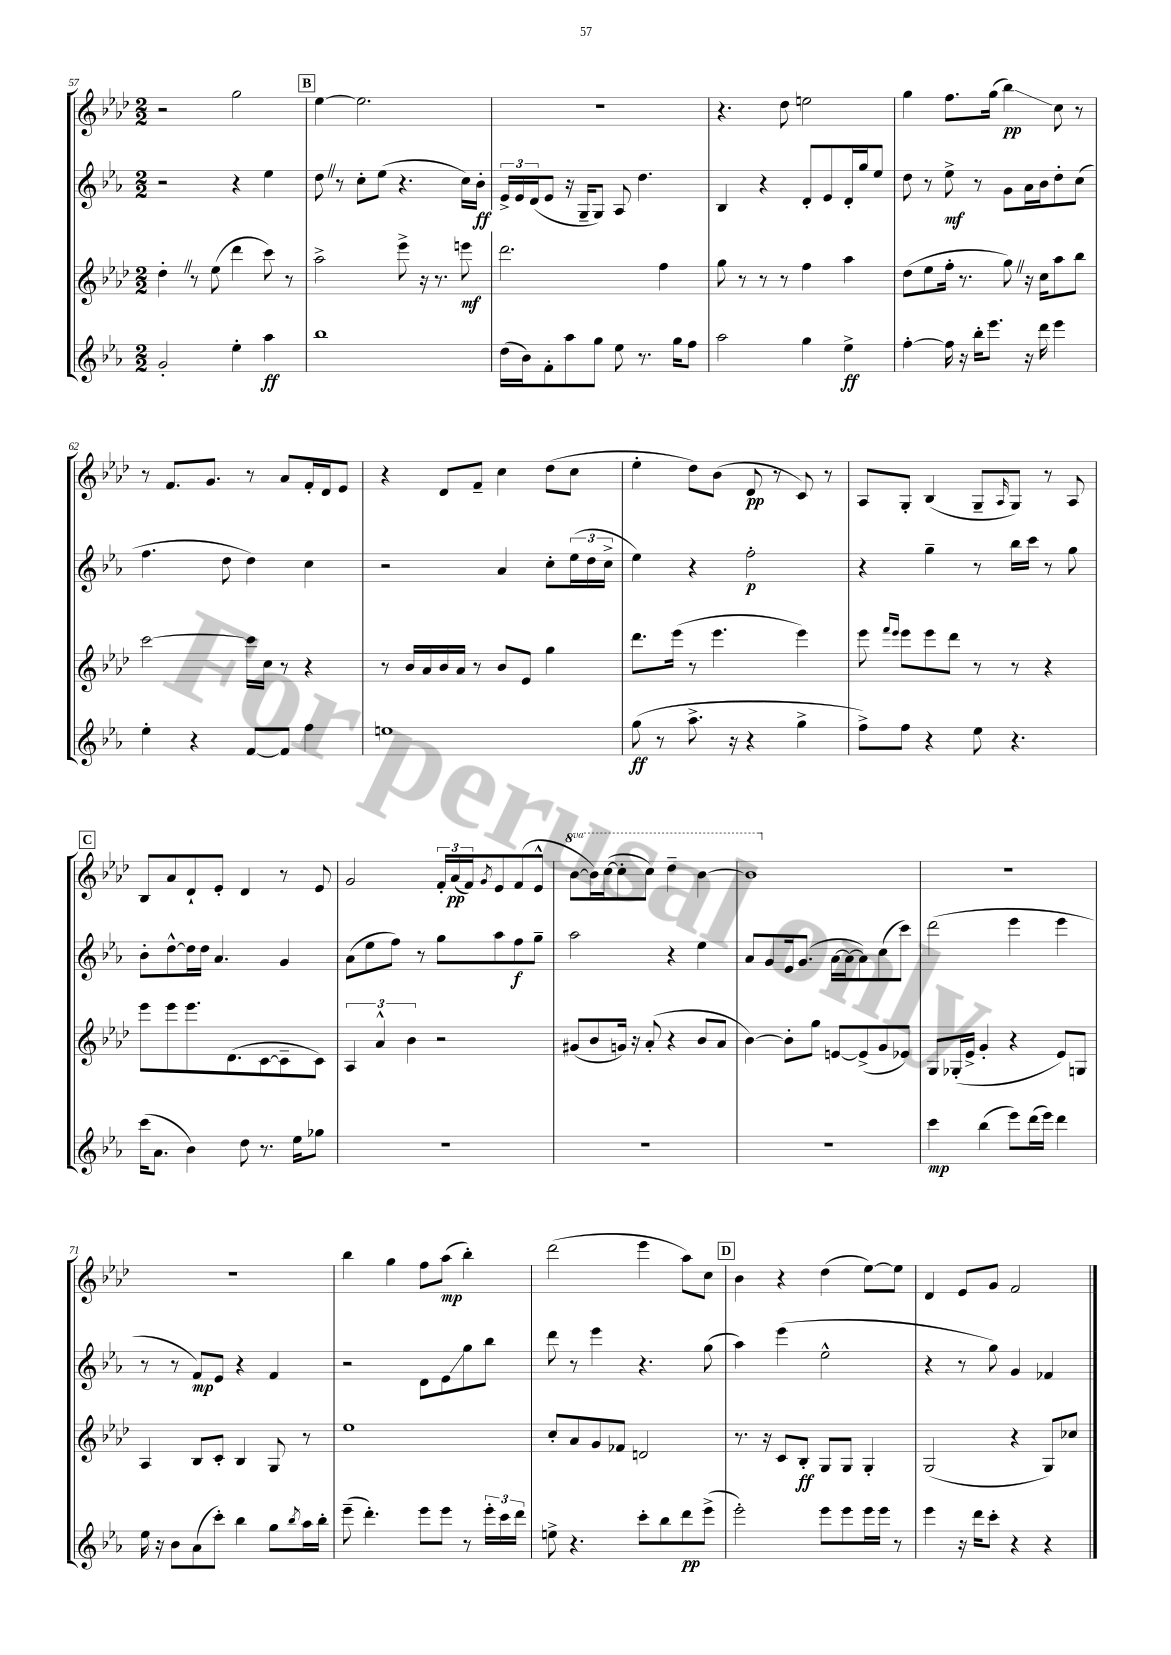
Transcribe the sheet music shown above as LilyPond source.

<<
\new StaffGroup <<
\new Staff = "s0" {
    \clef treble \key aes \major \numericTimeSignature \time 2/2 \set Staff.ottavationMarkups = #ottavation-simple-ordinals
    r2 g''2 |
    \mark \markup { \box "B" } ees''4~ ees''2. |
    r1 |
    r4. des''8 e''2 |
    g''4 f''8. g''16( bes''4\glissando\pp) c''8 r8 |
    r8 f'8. g'8. r8 aes'8 f'16-. des'16 ees'8 |
    r4 des'8 f'8-- c''4 des''8( c''8 |
    ees''4-. des''8) bes'8( des'8\pp r8 c'8) r8 |
    aes8 g8-. bes4( g8-- \grace { aes16 } g8) r8 aes8 |
    \mark \markup { \box "C" } bes8 aes'8 des'8-! ees'8-. des'4 r8 ees'8 |
    g'2 \tuplet 3/2 { f'16-. aes'16\pp( f'16) } \acciaccatura { g'8 } ees'8 f'8( ees'8-^ |
    \ottava #1 bes''8~ bes''16) c'''16~( c'''8-. c'''8) des'''4-- bes''4~ |
    bes''1 \ottava #0 |
    R1 |
    R1 |
    bes''4 g''4 f''8 aes''8\mp( bes''4-.) |
    des'''2( ees'''4 aes''8) c''8 |
    \mark \markup { \box "D" } bes'4 r4 des''4( ees''8~) ees''8 |
    des'4 ees'8 g'8 f'2 \bar "|." |
}
\new Staff = "s1" {
    \clef treble \key ees \major \numericTimeSignature \time 2/2
    r2 r4 ees''4 |
    \mark \markup { \box "B" } d''8 \once \override BreathingSign.text = \markup { \musicglyph "scripts.caesura.straight" } \breathe r8 c''8-. ees''8( r4. c''16) bes'16-.\ff |
    \tuplet 3/2 { ees'16-> ees'16 d'16( } ees'8 r16 g16-- g8) aes8 d''4. |
    bes4 r4 d'8-. ees'8 d'16-. g''16 ees''8 |
    d''8 r8 ees''8->\mf r8 g'8 aes'16 bes'16 d''8-. c''8( |
    f''4. d''8 d''4) c''4 |
    r2 aes'4 c''8-. \tuplet 3/2 { ees''16( d''16 c''16-> } |
    ees''4) r4 f''2-.\p |
    r4 g''4-- r8 bes''16 c'''16 r8 g''8 |
    \mark \markup { \box "C" } bes'8-. d''8~-^ d''16 d''16 aes'4. g'4 |
    aes'8( ees''8 f''8) r8 g''8 aes''8 f''8\f g''8-- |
    aes''2 r4 ees''4 |
    aes'8 g'8 ees'16 g'8.( aes'16~ aes'16~ aes'8) c''8( c'''8) |
    d'''2( ees'''4 ees'''4 |
    r8 r8 f'8\mp) ees'8 r4 f'4 |
    r2 d'8 ees'8\glissando g''8 bes''8 |
    d'''8 r8 ees'''4 r4. g''8( |
    \mark \markup { \box "D" } aes''4) ees'''4( ees''2-^ |
    r4 r8 g''8) g'4 fes'4 \bar "|." |
}
\new Staff = "s2" {
    \clef treble \key aes \major \numericTimeSignature \time 2/2
    des''4-. \once \override BreathingSign.text = \markup { \musicglyph "scripts.caesura.straight" } \breathe r8 ees''8( des'''4 c'''8) r8 |
    \mark \markup { \box "B" } aes''2-> ees'''8-> r16 r8. e'''8\mf |
    des'''2. f''4 |
    g''8 r8 r8 r8 f''4 aes''4 |
    des''8( ees''8 f''16-. r8. g''8) \once \override BreathingSign.text = \markup { \musicglyph "scripts.caesura.straight" } \breathe r16 c''16 aes''8 bes''8 |
    c'''2~ c'''16 c''16 r8 r4 |
    r8 bes'16 aes'16 bes'16 aes'16 r8 bes'8 ees'8 g''4 |
    des'''8. ees'''16( r8 ees'''4. ees'''4) |
    ees'''8 \grace { f'''16 ees'''16 } ees'''8 ees'''8 des'''8 r8 r8 r4 |
    \mark \markup { \box "C" } ees'''8 ees'''8 ees'''8. des'8.( c'8~ c'8-- c'8) |
    \tuplet 3/2 { aes4 aes'4-^ bes'4 } r2 |
    gis'8( bes'8 g'16) r16 aes'8-.( r4 bes'8 aes'8 |
    bes'4~) bes'8-. g''8 e'8~ e'8->( g'8 ees'8) |
    g8 ges16-.( ees'16-> g'4-. r4 ees'8) g8 |
    aes4 bes8 c'8-. bes4 g8 r8 |
    ees''1 |
    c''8-. aes'8 g'8 fes'8 d'2 |
    \mark \markup { \box "D" } r8. r16 c'8 bes8-.\ff g8 g8 g4-. |
    g2( r4 g8) ces''8 \bar "|." |
}
\new Staff = "s3" {
    \clef treble \key ees \major \numericTimeSignature \time 2/2
    g'2-. ees''4-. aes''4\ff |
    \mark \markup { \box "B" } bes''1 |
    d''16( bes'16) f'8-. aes''8 g''8 ees''8 r8. g''16 f''8 |
    aes''2 g''4 ees''4->\ff |
    f''4~-. f''16 r16 bes''16-. ees'''8. r16 d'''16 ees'''4 |
    ees''4-. r4 f'8~ f'8 f''4 |
    e''1 |
    g''8\ff( r8 aes''8.-> r16 r4 g''4-> |
    f''8->) f''8 r4 ees''8 r4. |
    \mark \markup { \box "C" } c'''16( aes'8. bes'4) d''8 r8. ees''16 ges''8 |
    R1 |
    R1 |
    R1 |
    c'''4\mp bes''4( ees'''8) d'''16( ees'''16) d'''4 |
    ees''16 r16 bes'8 aes'8( c'''8-.) bes''4 g''8 \acciaccatura { bes''8 } aes''16 bes''16-. |
    ees'''8--( d'''4.-.) ees'''8 ees'''8 r8 \tuplet 3/2 { ees'''16-. c'''16 d'''16 } |
    e''8-> r4. c'''8-. bes''8 d'''8\pp ees'''8->( |
    \mark \markup { \box "D" } ees'''2-.) ees'''8 ees'''8 ees'''16 ees'''16 r8 |
    ees'''4 r16 d'''16 c'''8-. r4 r4 \bar "|." |
}
>>
>>
\layout { \context { \Score currentBarNumber = #57 } }
